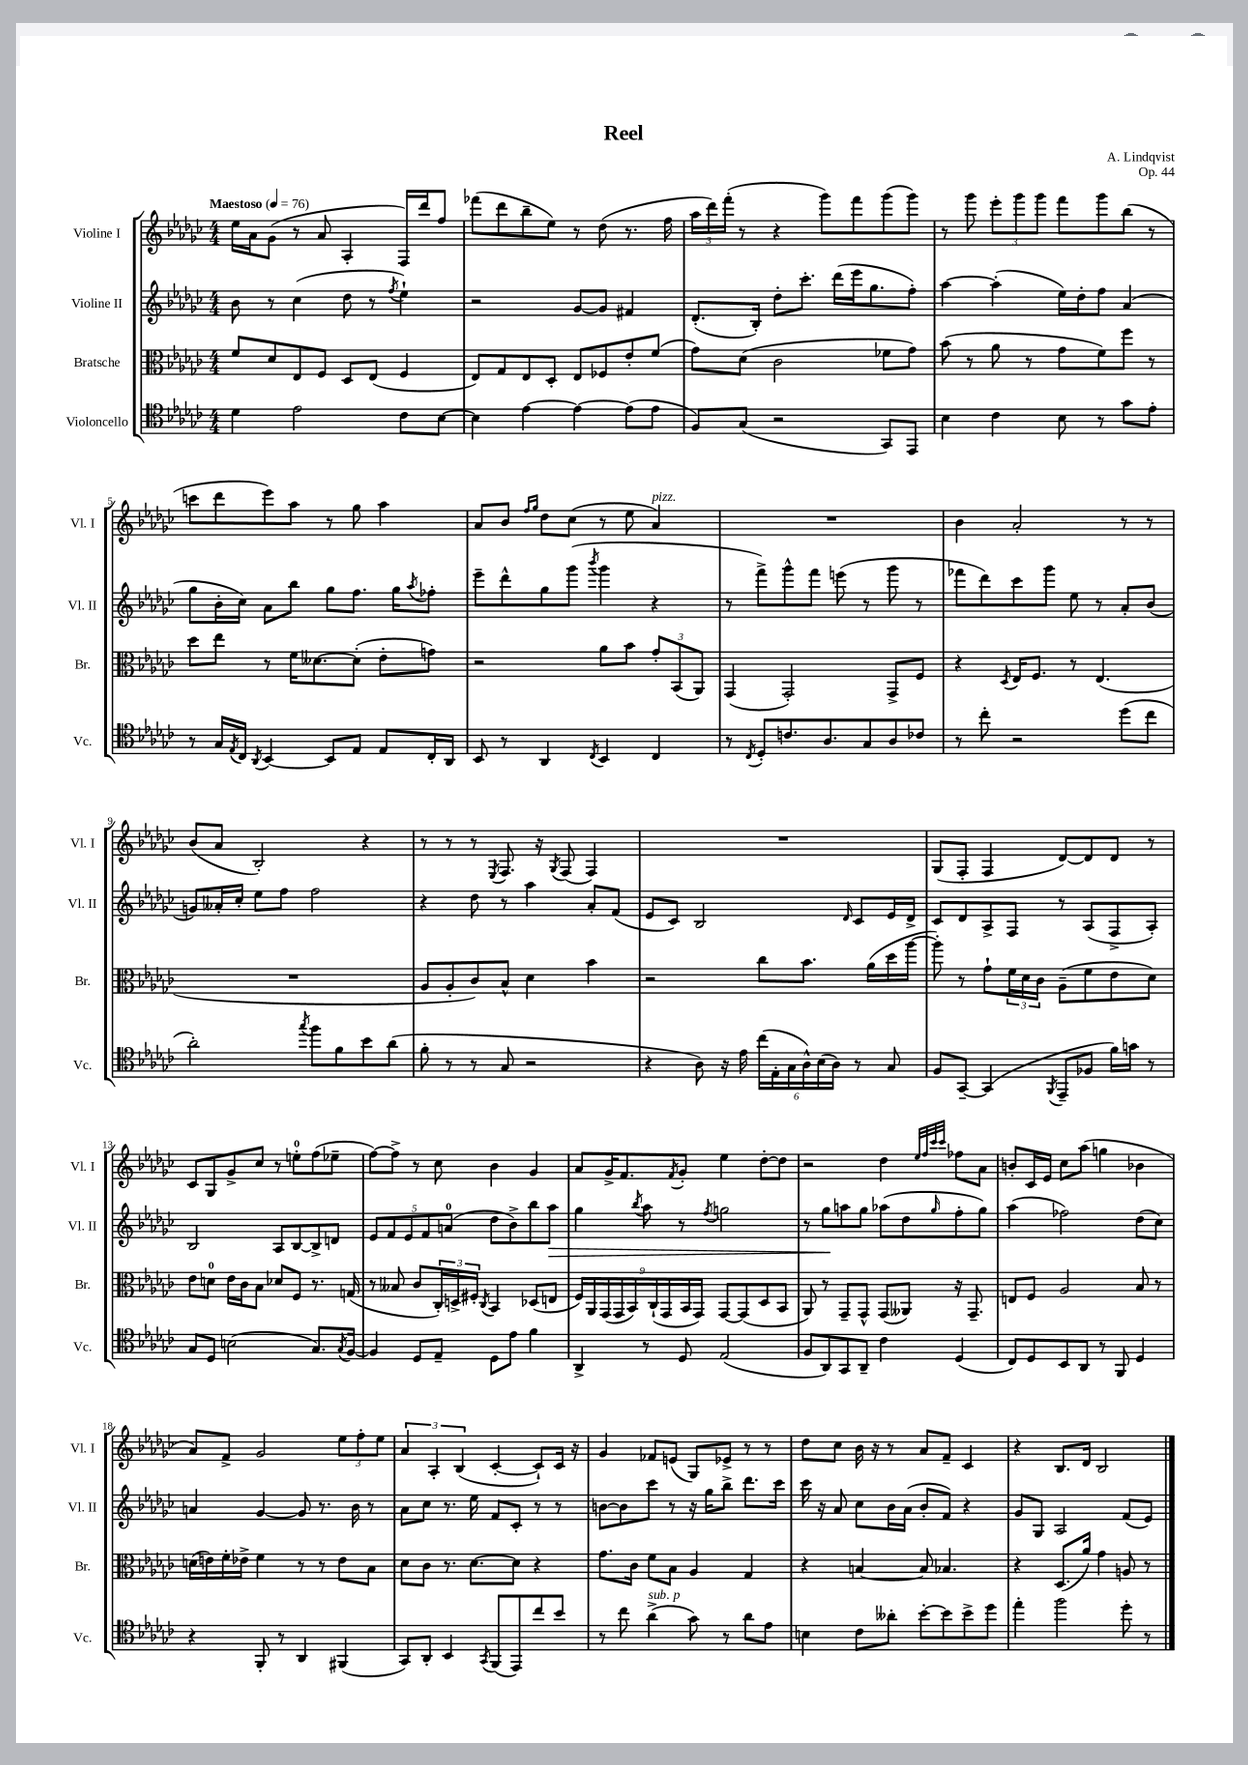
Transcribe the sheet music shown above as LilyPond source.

\header { title = "Reel" composer = "A. Lindqvist" opus = "Op. 44" }
<<
\new StaffGroup <<
\new Staff = "s0" \with { instrumentName = "Violine I" shortInstrumentName = "Vl. I" } {
    \clef treble \key ges \major \numericTimeSignature \time 4/4 \tempo "Maestoso" 4 = 76
    ees''16 aes'16 ges'8( r8 aes'8 aes4-. f16) des'''16 f''8 |
    fes'''8( des'''8 bes''8-- ees''8) r8 des''8( r8. f''16 |
    \tuplet 3/2 { aes''16 des'''16) f'''16-.( } r8 r4 ges'''8) f'''8 ges'''8( ges'''8) |
    r8 ges'''8 \tuplet 3/2 { ees'''8-. ges'''8 ges'''8 } f'''8 ges'''8 bes''8( r8 |
    c'''8 des'''8 ees'''8) aes''8 r8 ges''8 aes''4 |
    aes'8 bes'8 \grace { f''16 ges''16 } des''8 ces''8( r8 ees''8 aes'4^\markup { \italic "pizz." }) |
    R1 |
    bes'4 aes'2-. r8 r8 |
    bes'8( aes'8 bes2-.) r4 |
    r8 r8 r8 \acciaccatura { ees8 } f8. r16 \acciaccatura { ges8 } f8( f4) |
    R1 |
    ges8( f8-. f4 des'8~) des'8 des'8 r8 |
    ces'8 ges8 ges'8-> ces''8 r8 e''8-0-. f''8( ees''8-- |
    f''8~) f''8-> r8 ces''8 bes'4 ges'4 |
    aes'8 ges'16-> f'8. \acciaccatura { f'8 } ges'8-. ees''4 des''8~-. des''8 |
    r2 des''4 \grace { ees''32 f''32 ces'''32 ces'''32 } fes''8 aes'8 |
    b'8-. ces'16 ees'16 ces''8 aes''8( g''4 bes'4 |
    aes'8) f'8-> ges'2 \tuplet 3/2 { ees''8 f''8-. ees''8 } |
    \tuplet 3/2 { aes'4 aes4-. bes4( } ces'4~-. ces'8-!) ces'16 r16 |
    ges'4 fes'8 e'8( ges8) ees'8-> r8 r8 |
    des''8 ces''8 bes'16 r16 r8 aes'8 f'8-- ces'4 |
    r4 bes8. des'16 bes2 \bar "|." |
}
\new Staff = "s1" \with { instrumentName = "Violine II" shortInstrumentName = "Vl. II" } {
    \clef treble \key ges \major \numericTimeSignature \time 4/4
    bes'8 r8 ces''4( des''8 r8 \acciaccatura { f''8 } ees''4-!) |
    r2 ges'8~ ges'8 fis'4 |
    des'8.-.( bes16-.) des''8-. ces'''8.-. des'''16( ees'''16 ges''8. f''8-.) |
    aes''4~ aes''4-.( ees''16) des''16-. f''8 aes'4( |
    ges''8 bes'16-. ces''16) aes'8 bes''8 ges''8 f''8. ges''16 \acciaccatura { aes''8 } fes''8-. |
    ees'''8-- des'''8-^ ges''8 ges'''8( \acciaccatura { bes'''8 } ges'''4 r4 |
    r8 f'''8->) ges'''8-^ f'''8 e'''8( r8 ges'''8 r8 |
    fes'''8 des'''8) ces'''8 ges'''8 ees''8 r8 aes'8-. bes'8( |
    g'8) aeses'16-. ces''16-. ees''8 f''8 f''2 |
    r4 des''8 r8 aes''4 aes'8-. f'8( |
    ees'8 ces'8) bes2 \grace { des'16 } ces'8 ees'16 des'16-> |
    ces'8 des'8 aes8-> f8 r8 aes8( f8-> aes8-.) |
    bes2 aes8 bes8~ bes8-> d'8 |
    \tuplet 5/4 { ees'8 f'8 ees'8 f'8 a'8-0( } des''8 bes'8->) bes''8 aes''8\> |
    ges''4 \acciaccatura { bes''8 } aes''8 r8 \acciaccatura { f''8 } g''2 |
    r8 ges''8\! a''8 ges''8 aes''8( des''8 \grace { ges''16 } f''8-. ges''8) |
    aes''4( fes''2) des''8( ces''8) |
    a'4 ges'4~ ges'8 r8. bes'16 r8 |
    aes'8 ces''8 r8. ees''16 f'8 ces'8-. r8 r8 |
    b'8~ b'8 ces'''8 r8 r16 ges''16 bes''8-> des'''8. ces'''16 |
    ces'''16 r16 aes'8 ces''8 bes'16 aes'16( bes'8-. f'8) r4 |
    ges'8 ges8 aes2 f'8( ees'8) \bar "|." |
}
\new Staff = "s2" \with { instrumentName = "Bratsche" shortInstrumentName = "Br." } {
    \clef alto \key ges \major \numericTimeSignature \time 4/4
    f'8 des'8 ees8 f8 des8 ees8( f4 |
    ees8) ges8 ees8 des8-. ees8 fes8 ees'8-. f'8( |
    ges'8) des'8( ces'2 fes'8 ges'8) |
    bes'8( r8 aes'8 r8 ges'8 f'8) f''8 r8 |
    des''8 ees''8 r8 f'16 deses'8.~ deses'8-.( ees'8-. g'8) |
    r2 aes'8 bes'8 \tuplet 3/2 { ges'8-. bes,8( aes,8) } |
    ges,4( ges,2-.) ges,8-> f8 |
    r4 \acciaccatura { des8 } ees16 f8. r8 ees4.( |
    R1 |
    aes8 aes8-. ces'8) bes8-^ des'4 bes'4 |
    r2 ces''8 bes'8. aes'16( des''16 aes''16~ |
    aes''8-.) r8 ges'8-! \tuplet 3/2 { f'16 des'16 ces'16 } aes8--( f'8 ees'8 des'8) |
    ees'8 d'8-0 ees'16 ces'16 bes8 des'8 f8 r8. g16( |
    r8 beses8 ces'8 \tuplet 3/2 { ces16-.) d16-> fis16-. } \acciaccatura { ces8 } bes,4 des8( e8 |
    \tuplet 9/8 { f16) aes,16 ges,16( ges,16 bes,16) ces16-!( ges,16 bes,16 ges,16) } ges,8~ ges,8( des8 bes,8 |
    aes,8) r8 ges,8-- ges,8-^ ges,8( aeses,8) r16 ges,8.-- |
    e8 f8 aes2 bes8 r8 |
    d'16( e'16) f'16-. ees'16-> f'4 r8 r8 ees'8 bes8 |
    des'8 ces'8 r8. des'8.~ des'8 r4 |
    ges'8. ces'16 f'8 bes8 aes4 ges4 |
    r4 b4~ b8 bes4. |
    r4 des8.( aes'16) ges'4 a8 r8 \bar "|." |
}
\new Staff = "s3" \with { instrumentName = "Violoncello" shortInstrumentName = "Vc." } {
    \clef tenor \key ges \major \numericTimeSignature \time 4/4
    des'4 ees'2 ces'8 bes8~ |
    bes4 ees'4~ ees'4~ ees'8( ees'8 |
    f8) ges8( r2 ges,8) ees,8 |
    bes4 ces'4 bes8 r8 ges'8 ees'8-. |
    r8 ges16 \acciaccatura { ees8 } ces16 \acciaccatura { aes,8 } bes,4~ bes,8 ees8 ees8 ces16-. aes,16 |
    bes,8 r8 aes,4 \acciaccatura { ces8 } bes,4 ces4 |
    r8 \acciaccatura { ces8 } des8-. c'8. aes8. ges8 aes8 ces'8 |
    r8 ces''8-. r2 des''8( ces''8 |
    aes'2-.) \acciaccatura { ges''8 } f''8 f'8 bes'8 aes'8( |
    f'8-. r8 r8 ges8 r2 |
    r4 aes8) r16 ees'16 \tuplet 6/4 { ces''16( ees16-. ges16 aes16-^) bes16( aes16) } r8 ges8 |
    f8 ges,8~-- ges,4( \acciaccatura { f,8 } ees,8-- fes8 f'16) g'16 r8 |
    ges8 des8 b2( ges8.) \acciaccatura { ges8 } f16~ |
    f4 des8 ees8-- des8 ees'8 f'4 |
    aes,4-> r8 des8 ees2( |
    f8 aes,8) ges,8 aes,8-- ces'4 des4( |
    ces8) des8 bes,8 aes,8 r8 f,8 des4 |
    r4 f,8-. r8 aes,4 fis,4( |
    ges,8) aes,8-. bes,4 \acciaccatura { ges,8 } f,8( ees,8) ces''8 bes'8 |
    r8 ces''8 aes'4->^\markup { \italic "sub. p" }( ges'8) r8 aes'8 ees'8 |
    b4 ces'8 aeses'8-. bes'8~-. bes'8 bes'8-> des''8 |
    ees''4-. f''2 des''8-. r8 \bar "|." |
}
>>
>>
